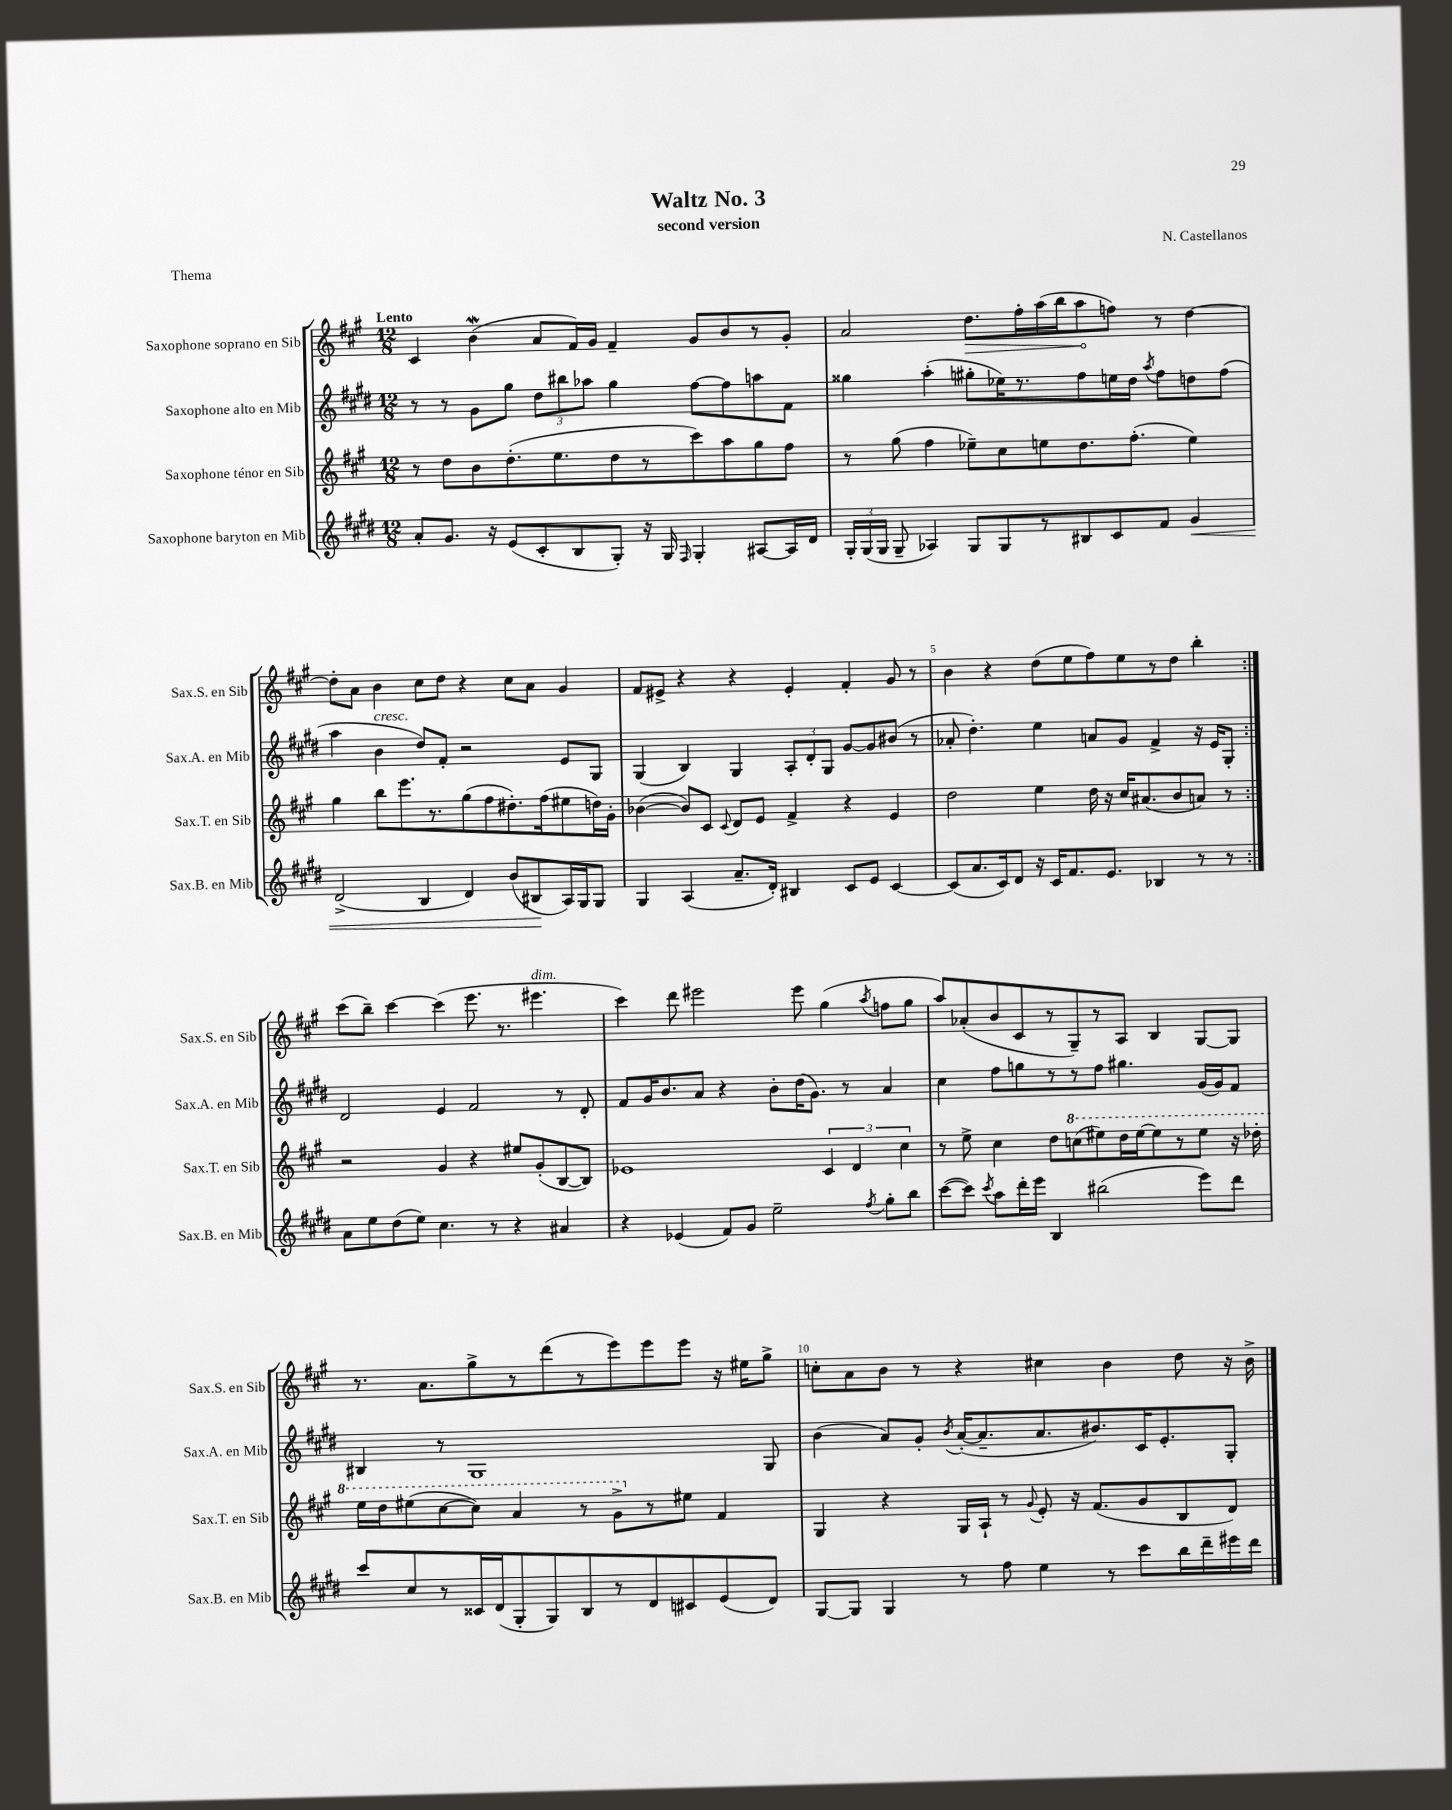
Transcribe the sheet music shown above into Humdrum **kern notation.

**kern	**kern	**kern	**kern
*staff4	*staff3	*staff2	*staff1
*clefG2	*clefG2	*clefG2	*clefG2
*k[f#c#g#d#]	*k[f#c#g#]	*k[f#c#g#d#]	*k[f#c#g#]
*M12/8	*M12/8	*M12/8	*M12/8
8a'/L	8r	8r	4c#/
8.g#/J	8dd\L	8r	.
.	8b\	8g#\L	(4b\
16r	.	.	.
(8e/L	(8.dd'\	8gg#\J	.
8c#'/	.	12dd#\L	8a/L
.	8.ee\	.	.
.	.	12bb#\	.
8B/	.	.	16f#/L)
.	.	12aa-\J	.
.	.	.	16g#/JJ
8G#'/J)	8dd\	4gg#\	4f#~/
16r	8r	.	.
16G#/	.	.	.
16qqF#/	.	.	.
4G#'/	8ccc#\)	[8ff#\L	8g#/L
.	8aa\	8ff#\]	8b/
[8A#/L	8gg#\	8aa\	8r
16A#/]L	8ff#\J	8f#\J	8g#'/J
16d#/JJ	.	.	.
=	=	=	=
24G#'/LL	8r	4gg##\	2a/
(24G#/	.	.	.
24G#/JJ	.	.	.
8G#~/	(8gg#\	.	.
4A-/)	4ff#\	(4aa'\	.
8G#/L	8ee-~\L)	8gg#'\L	8.dd\L
8G#/	8cc#\	16ee-\K)	.
.	.	8.r	16ff#'\L
8r	8ee\	.	(16aa\
.	.	.	16bb\J
8B#/	8.dd\	8ff#\	8aa\
8c#/	.	16ee\L	8ff\J)
.	(8.ff#'\J	16dd#\JJ	.
.	.	8qaa/	.
8f#/J	.	8ff#\L	8r
4g#/	4ee\)	8dd\	[4dd\
.	.	(8ff#\J	.
=	=	=	=
(2d#^/	4gg#\	4aa\	8dd'\]L
.	.	.	8a\J
.	8bb\L	4b\	4b\
.	8.eee\	.	.
4B/	.	8dd#/L)	8cc#\L
.	8.r	.	.
.	.	8f#'/J	8dd\J
4d#/)	(8gg#\	2r	4r
.	8ff#\	.	.
(8b/L	8.dd#'\)	.	8cc#\L
8B#/	.	.	8a\J
.	(16ff#\k	.	.
16A/L)	8ee#\	8e/L	4g#/
16G#/J	.	.	.
8G#/J	16dd\L)	8G#/J	.
.	16g#'\JJ	.	.
=	=	=	=
4G#/	([4b-\	(4G#/	8f#/L
.	.	.	8e#^/J
(4A/	8b-/]L)	4B/)	4r
.	8c#/J	.	.
.	8qqc#/	.	.
8.a~/L	8d/L	4G#/	4r
.	8e/J	.	.
16d#'/Jk)	.	.	.
4B#/	4f#^/	12A'/L	4e#'/
.	.	12d#'/	.
.	.	12G#/J	.
8c#/L	4r	[8g#/L	4f#'/
8e/J	.	8g#/]	.
[4c#/	4e/	(8b#/J	8g#/
.	.	8r	8r
=	=	=	=
(8c#/]L	2dd\	8a-'/	4b\
8.a/	.	4.dd#'\)	.
.	.	.	4r
16c#/k)	.	.	.
8d#/J	.	.	.
16r	4ee\	4ee\	(8dd\L
16c#/LK	.	.	.
8.f#/	.	.	8ee\
.	16dd\	8a/L	8ff#\)
8.e/J	16r	.	.
.	16cc#/LK	8g#/J	8ee\
.	(8.a#/	.	.
4B-/	.	4f#^/	8r
.	8b/	.	8dd\J
8r	8a/J)	16r	4bb'\
.	.	16e/LK	.
8r	8r	8G#'/J	.
=:|!	=:|!	=:|!	=:|!
8a\L	2r	2d#/	(8ccc#\L
8ee\	.	.	8bb~\J)
(8dd#\	.	.	[4ccc#\
8ee\J)	.	.	.
4.cc#\	4g#/	4e/	(4ccc#\]
.	4r	2f#/	8.eee\
8r	.	.	.
.	.	.	8.r
4r	8ee#/L	.	.
.	(8g#'/	.	4.eee#\
4a#/	[8B/	8r	.
.	8B/]J)	8d#'/	.
=	=	=	=
4r	1e-	8f#/L	4ccc#\)
.	.	16g#/K	.
.	.	8.b/	.
(4e-/	.	.	8ddd\
.	.	8a/J	2eee#\
8f#/L)	.	4r	.
8g#/J	.	.	.
2ee~\	.	8b'\L	.
.	.	(16dd#\K	8eee#\
.	.	8.g#\J)	.
.	6c#/	.	(4gg#\
.	.	8r	.
.	6d/	.	.
8qff#/	.	.	8qaa/
8gg#'\L	.	4a/	8ff\L
.	6cc#\	.	.
8bb\J	.	.	8gg#\J
=	=	=	=
([8ccc#\L	8r	4cc#\	8aa/L)
8ccc#\]J)	8ee^\	.	(8a-'/
8qccc#/	.	.	.
8aa\L	4cc#\	8ff#\L	8b/
16ddd#'\L	.	8gg\	8c#/
16eee\JJ	.	.	.
4B/	8dd\L	8r	8r
.	(8ccc\	8r	8G#~/)
(2bb#\	8eee#\)	8ff#\J	8r
.	16ddd\L	4.gg#\	8A/J
.	[16eee#\J	.	.
.	8eee#\]	.	4B/
.	8r	.	.
8eee\L)	8eee#\J	(16g#/LL	[8G#/L
.	.	16g#/J)	.
8ddd#\J	16r	8f#/J	8G#/]J
.	16ddd-'\	.	.
=	=	=	=
8ccc#/L	16eee\LL	4B#/	8.r
.	16ddd\J	.	.
8cc#/	(8eee#\	.	.
.	.	.	8.a\L
8r	[8ccc#\	8r	.
16c##/L	8ccc#\]J)	1G#	8gg#^\
(16d#/J	.	.	.
8G#'/	4aa/	.	8r
8G#/)	.	.	(8ddd\
8B/	8r	.	8r
8r	8gg#^\L	.	8eee\)
8d#/	8r	.	8eee\
8c#/	8ee#\J	.	8eee\J
(8e/	4f#/	.	16r
.	.	.	16ee#\LK
8d#/J)	.	8G#/	8gg#^\J
=	=	=	=
[8G#/L	4G#/	(4b\	8cc'\L
8G#/]J	.	.	8a\
4G#/	4r	8a/L)	8b\J
.	.	8g#'/J	8r
.	.	8qb/	.
8r	16G#/LL	([16a'/LK	4r
.	16A`/JJ	8.a~/]	.
8ff#\	8r	.	.
.	8qqg#/	.	.
4ee\	8e'/	8.a/	4cc#\
.	16r	.	.
.	(8.f#/L	8.b#/)	.
8r	.	.	4b\
8ccc#\L	8g#/	16c#/K	.
.	.	8.e'/	.
16bb\L	8B/	.	8dd\
16ddd#~\	.	.	.
16eee#\	8d/J)	8G#'/J	16r
16ddd#\JJ	.	.	16b^\
==	==	==	==
*-	*-	*-	*-
